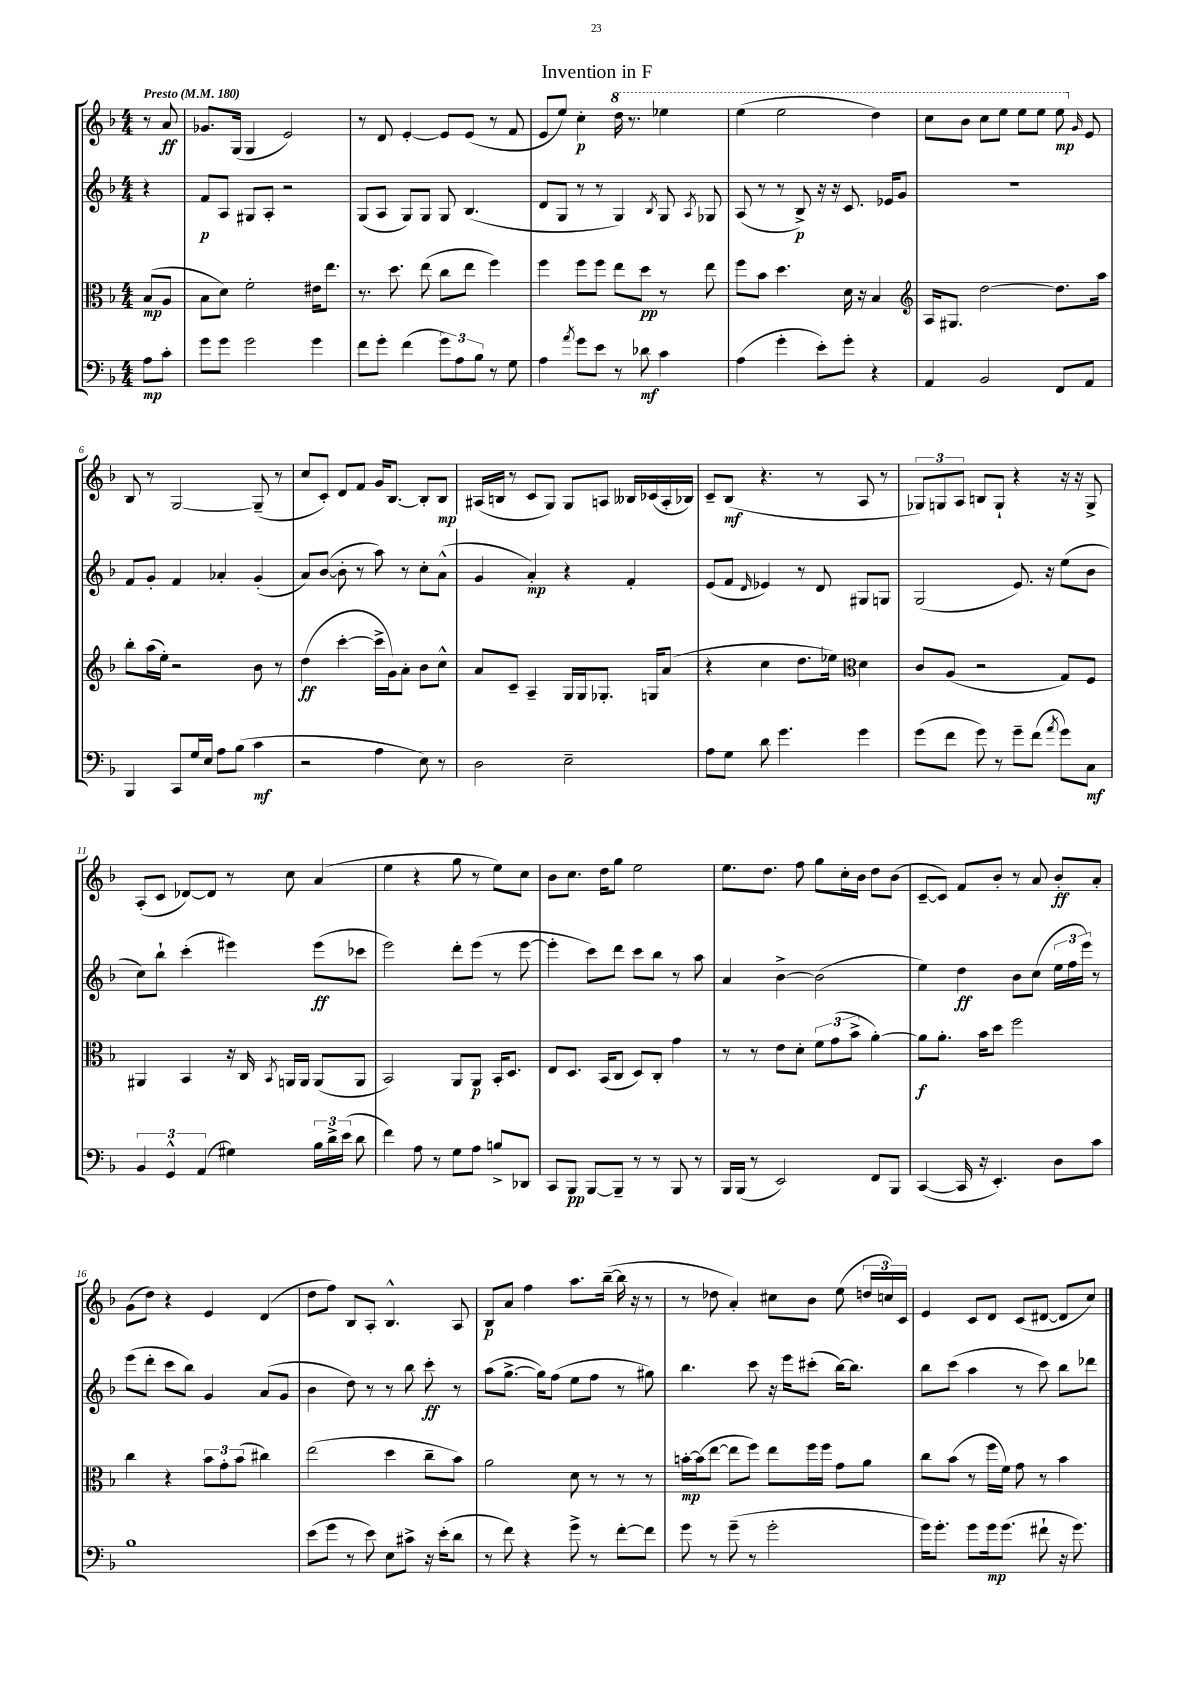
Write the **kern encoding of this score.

**kern	**kern	**kern	**kern
*staff4	*staff3	*staff2	*staff1
*clefF4	*clefC3	*clefG2	*clefG2
*k[b-]	*k[b-]	*k[b-]	*k[b-]
*M4/4	*M4/4	*M4/4	*M4/4
*MM180	*MM180	*MM180	*MM180
8A\L	(8B-/L	4r	8r
8c'\J	8A/J	.	8a/
=	=	=	=
8g\L	8B-\L	8f/L	8.g-/L
8g\J	8d\J)	8A/J	.
.	.	.	(16G/Jk
2g\	2f'\	8G#/L	4G/
.	.	8A'/J	.
.	.	2r	2e/)
4g\	16e#\LK	.	.
.	8.ee\J	.	.
=	=	=	=
8f\L	8.r	(8G/L	8r
8g'\J	.	8A/J	8d/
.	8.dd\	.	.
(4f\	.	8G/L)	[4e'/
.	(8ee\	8G/J	.
12g\L)	8cc\L	8G/	8e/]L
12A\	.	.	.
.	8ee\J	(4.B-/	(8e/J
12B-\J	.	.	.
8r	4ff\)	.	8r
8G\	.	.	8f/
=	=	=	=
4A\	4ff\	8d/L	8e/L
.	.	8G/J	8ee/J)
8qa/	.	.	.
8g\L	8ff\L	8r	4cc'\
8e\J	8ff\J	8r	.
8r	8ee\L	4G/)	16ddd\
.	.	.	8.r
8d-\	8dd\J	.	.
.	.	8qB-/	.
4c\	8r	8G/	4eee-\
.	.	8qA/	.
.	8ee\	8G-/	.
=	=	=	=
(4A\	8ff\L	(8A/	(4eee\
.	8b-\J	8r	.
4g'\	4.dd\	8r	2eee\
.	.	8B-^/)	.
8e'\L)	.	16r	.
.	.	16r	.
8g'\J	16d\	8.c/	.
.	16r	.	.
4r	4B-/	.	4ddd\)
.	.	16e-/LK	.
.	.	8g/J	.
=	=	=	=
*	*clefG2	*	*
4AA/	16A/LK	1r	8ccc\L
.	8.G#/J	.	.
.	.	.	8bb-\J
2BB-/	[2dd\	.	8ccc\L
.	.	.	8eee\J
.	.	.	8eee\L
.	.	.	8eee\J
8FF/L	8.dd\]L	.	8eee\
.	.	.	16qqg/
8AA/J	.	.	8e/
.	16aa\Jk	.	.
=	=	=	=
4BBB-/	8bb-'\L	8f/L	8B-/
.	(16aa\L	8g'/J	8r
.	16ee'\JJ)	.	.
8CC/L	2r	4f/	[2G/
16G/L	.	.	.
16E/JJ	.	.	.
8A\L	.	4a-'/	.
(8B-\J	.	.	.
4c\	8b-\	(4g'/	(8G~/]
.	8r	.	8r
=	=	=	=
2r	(4dd\	8a/L)	8cc/L
.	.	([8b-/J	8c'/J)
.	[4ccc'\	8b-'\]	8d/L
.	.	8r	8f/J
4A\	16ccc^\]LL	8aa\)	16g/LK
.	16g\J)	.	[8.B-/J
.	8a'\J	8r	.
8E\)	8b-\L	8cc'\L	8B-'/]L
8r	8cc^^\J	(8a^^\J	8B-/J
=	=	=	=
2D\	8a/L	4g/	(16A#/LL
.	.	.	16B/JJ
.	8c~/J	.	8r
.	4A~/	4a'/)	8c/L
.	.	.	8G/J)
2E~\	16G/LL	4r	8G/L
.	16G/J	.	.
.	8.G-'/J	.	8A/J
.	.	4f'/	16B--/LL
.	16G/LK	.	(16c-/
.	(8a/J	.	16A'/
.	.	.	16B-/JJ)
=	=	=	=
8A\L	4r	(8e/L	8c~/L
8G\J	.	8f/J	(8B-/J
.	.	16qqd/	.
8d\	4cc\	4e-/)	4.r
4.g\	.	.	.
.	8.dd\L	8r	.
.	.	8d/	8r
.	16ee-\Jk)	.	.
*	*clefC3	*	*
4g\	4d\	8G#/L	8A/
.	.	8G/J	8r
=	=	=	=
(8g\L	8c/L	(2G/	12G-/L)
.	.	.	12G/
8f\J	(8A/J	.	.
.	.	.	12A/J
8g\)	2r	.	8B/L
8r	.	.	8G`/J
8g~\L	.	8.e/)	4r
(8f\J	.	.	.
.	.	16r	.
8qa/	.	.	.
8g\L)	8G/L)	(8ee\L	16r
.	.	.	16r
8C\J	8F/J	8b-\J	8G^/
=	=	=	=
6BB-/	4AA#/	8cc\L)	(8A'/L
.	.	8bb-`\J	8c/J
6GG^^/	.	.	.
.	4BB-/	(4ccc'\	[8d-/L)
(6AA/	.	.	.
.	.	.	8d-/]J
4G#\)	16r	4eee#\)	8r
.	16C/	.	.
.	8qBB-/	.	.
.	16AA/LL	.	8cc\
.	16AA/JJ	.	.
24B-\LL	(8AA/L	(8eee#\L	(4a/
24d^\	.	.	.
(24e\JJ	.	.	.
8d\	8AA/J	8ccc-\J	.
=	=	=	=
4f\)	2BB-/)	2eee\)	4ee\
8A\	.	.	4r
8r	.	.	.
8G\L	8AA/L	8ddd'\L	8gg\
8A\J	8AA/J	(8eee\J	8r
8B^/L	16BB-'/LK	8r	8ee\L)
.	8.D/J	.	.
8DD-/J	.	[8eee\	8cc\J
=	=	=	=
8CC/L	8E/L	4eee'\]	8b-\L
8BBB-/J	8.D/J	.	8.cc\J
[8BBB-/L	.	8ccc\L)	.
.	(16BB-/LK	.	16dd\LK
8BBB-~/]J	8C/J	8ddd\J	8gg\J
8r	8D/L)	8ccc\L	2ee\
8r	8C'/J	8bb-\J	.
8BBB-/	4g\	8r	.
8r	.	8aa\	.
=	=	=	=
16BBB-/LL	8r	4a/	8.ee\L
(16BBB-/JJ	.	.	.
8r	8r	.	.
.	.	.	8.dd\J
2EE/)	8e\L	[4b-^\	.
.	8d'\J	.	8ff\
.	12f\L	(2b-\]	8gg\L
.	(12g\	.	.
.	.	.	16cc'\L
.	12b-^\J	.	.
.	.	.	16b-\JJ
8FF/L	[4a'\)	.	8dd\L
8BBB-/J	.	.	(8b-\J
=	=	=	=
([4CC/	8a\]L	4ee\)	[8c~/L
.	8.a'\J	.	8c/]J)
16CC/]	.	4dd\	8f/L
16r	16b-\LK	.	.
4.EE'/)	8dd\J	.	8b-'/J
.	2ff\	8b-\L	8r
.	.	(8cc\J	8a/
8D\L	.	24ee\LL	8b-'/L
.	.	24ff\	.
.	.	24eee\JJ)	.
8c\J	.	8r	8a'/J
=	=	=	=
1B-	4cc\	(8eee\L	(8g\L
.	.	8ddd'\J	8dd\J)
.	4r	8ccc\L	4r
.	.	8bb-\J)	.
.	12b-\L	4g/	4e/
.	12g'\	.	.
.	(12b-\J	.	.
.	4cc#\)	(8a/L	(4d/
.	.	8g/J	.
=	=	=	=
(8e\L	(2ee\	4b-\	8dd\L
8g\J	.	.	8ff\J)
8r	.	8dd\)	8B-/L
8e\)	.	8r	8A'/J
8E\L	4dd\	8r	4.B-^^/
8c#^\J	.	8bb-\	.
16r	8cc~\L	8ccc'\	.
(16e'\LK	.	.	.
8d\J	8b-\J)	8r	8A/
=	=	=	=
8r	2a\	(8aa\L	8B-/L
8f\)	.	[8.gg^\J	8a/J
4r	.	.	4ff\
.	.	16gg\]LK)	.
.	.	(8ff\J	.
8g^\	8d\	8ee\L	8.aa\L
8r	8r	8ff\J	.
.	.	.	([16bb-~\Jk
[8f'\L	8r	8r	16bb-\]
.	.	.	16r
8f\]J	8r	8gg#\)	8r
=	=	=	=
8g\	[16b'\LL	4.bb-\	8r
.	(16b\]J	.	.
8r	[8ee\J	.	8dd-\
(8g~\	8ee\]L	.	4a'/)
8r	8ff\J)	8ccc\	.
2g'\	8ee\L	16r	8cc#\L
.	.	16eee\LK	.
.	16ff\L	(8ccc#'\J	8b-\J
.	16ff\JJ	.	.
.	8g\L	[16bb-\LK)	(8ee\
.	.	8.bb-\]J	.
.	8a\J	.	24dd/LL
.	.	.	24cc/)
.	.	.	24c/JJ
=	=	=	=
16g\LK)	8cc\L	8bb-\L	4e/
8.g'\J	.	.	.
.	(8b-\J	(8ccc\J	.
8g\L	8r	4aa\	8c/L
16g\k	16ff\LL	.	8d/J
(8.g\J	16f\JJ)	.	.
.	8g\	8r	(8c/L
8f#`\	8r	8ccc\)	[8d#/J
16r	4b-\	8bb-\L	8d#/]L
8.g\)	.	.	.
.	.	8ddd-\J	8cc/J)
==	==	==	==
*-	*-	*-	*-
